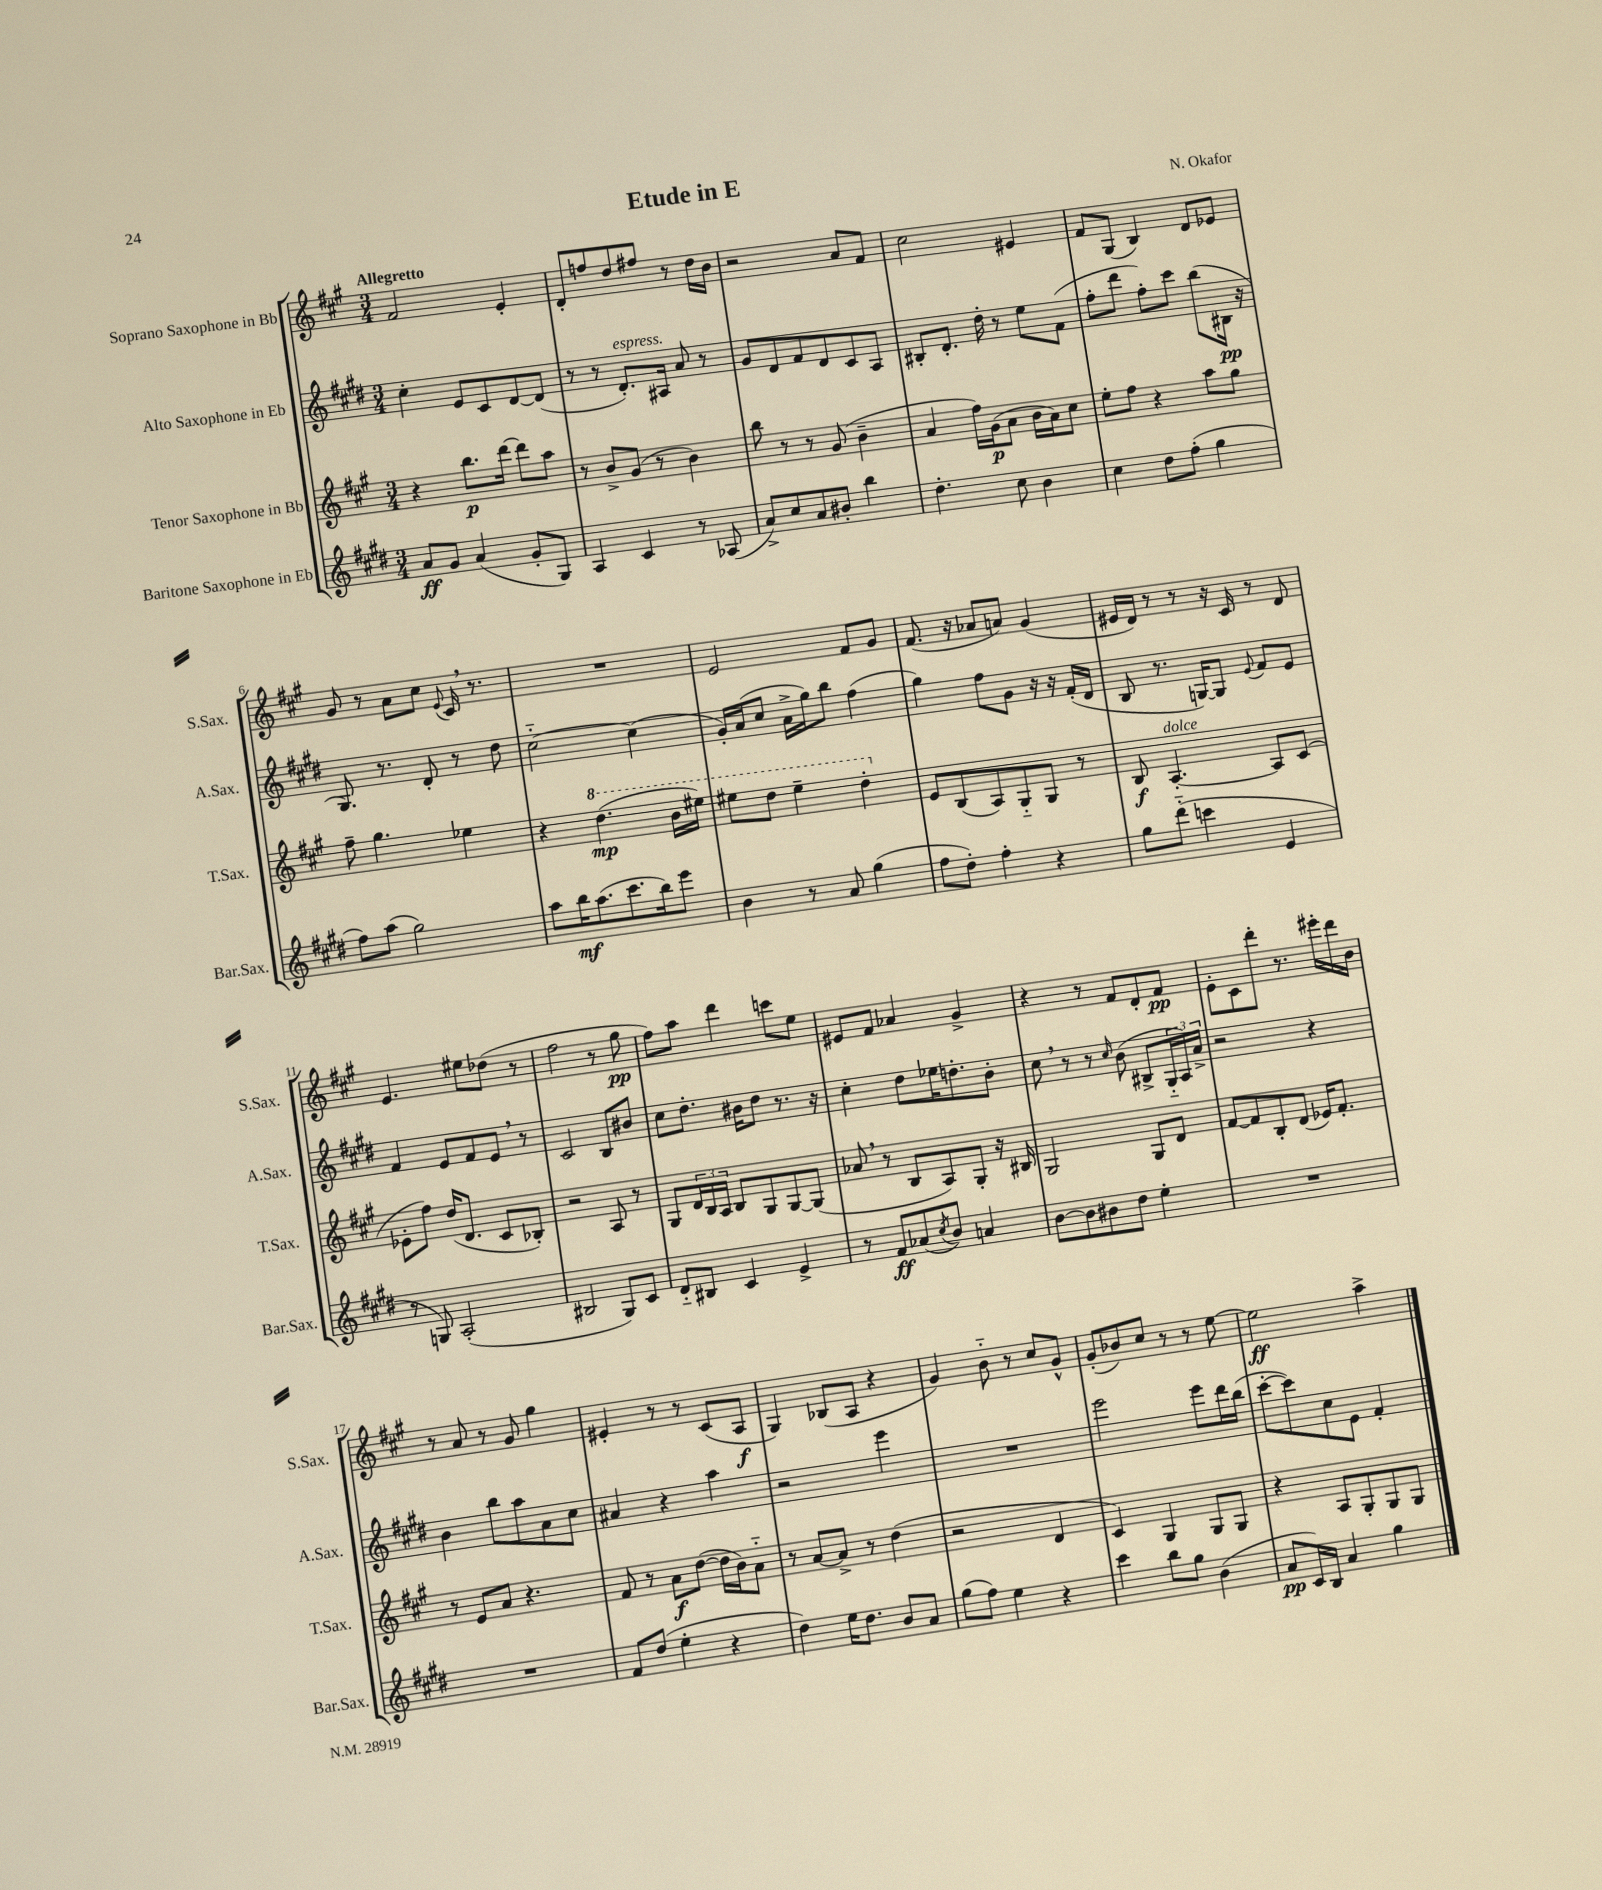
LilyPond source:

\header { title = "Etude in E" composer = "N. Okafor" }
<<
\new StaffGroup <<
\new Staff = "s0" \with { instrumentName = "Soprano Saxophone in Bb" shortInstrumentName = "S.Sax." } {
    \clef treble \key a \major \numericTimeSignature \time 3/4 \tempo "Allegretto"
    fis'2 e'4-. |
    d'8-. f''8 d''8 fis''8 r8 d''16 b'16 |
    r2 a'8 fis'8 |
    cis''2 eis'4 |
    fis'8 gis8( b4) d'8 ees'8 |
    gis'8 r8 a'8 cis''8 \appoggiatura { e'8 } cis'16 \breathe r8. |
    R2. |
    e'2 fis'8 gis'8 |
    fis'8.( r16 aes'8 a'8) gis'4( |
    eis'16 d'16) r8 r8 r16 cis'16 r8 d'8 |
    e'4. eis''8 des''8( r8 |
    fis''2 r8 gis''8\pp |
    fis''8) a''8 d'''4 c'''8 e''8 |
    eis'8 fis'8 aes'4 gis'4-> |
    r4 r8 fis'8 d'8-. fis'8\pp |
    e'8-. cis'8 d'''8-. r8. eis'''16-. d'''16 b'16 |
    r8 a'8 r8 gis'8 gis''4 |
    eis'4-. r8 r8 cis'8( a8\f |
    gis4) bes8( a8 r4 |
    gis'4) b'8-_ r8 cis''8 gis'8-^ |
    gis'8-.( bes'8) cis''8 r8 r8 e''8~ |
    e''2\ff a''4-> \bar "|." |
}
\new Staff = "s1" \with { instrumentName = "Alto Saxophone in Eb" shortInstrumentName = "A.Sax." } {
    \clef treble \key e \major \numericTimeSignature \time 3/4
    cis''4-. e'8 cis'8 dis'8~ dis'8( |
    r8 r8 dis'8.-.^\markup { \italic "espress." }) ais16 a'8 r8 |
    gis'8 dis'8 fis'8 dis'8 cis'8 a8 |
    bis8-. dis'8.-. dis''16-. r8 e''8 fis'8( |
    fis''8-. dis'''8 fis''8-.) cis'''8 b''8( bis16\pp r16 |
    gis8.) r8. dis'8-. r8 dis''8 |
    cis''2~-_ cis''4( |
    gis'16-.) a'16( cis''8 a'16-> gis''16) b''8 fis''4( |
    gis''4) fis''8 gis'8 r16 r16 fis'16-.( dis'16 |
    b8 r8. g16~) g8 \appoggiatura { e'8 } fis'8 e'8 |
    fis'4 e'8 fis'8 e'8 \breathe r8 |
    cis'2 b8 bis'8 |
    cis''8 dis''8.-. bis'16 dis''8 r8. r16 |
    cis''4-. dis''8 ees''16 d''8.-. b'8-. |
    cis''8 \breathe r8 r8 \grace { cis''16 } b'8( bis8-> \tuplet 3/2 { gis16-_ a16) a'16-> } |
    r2 r4 |
    b'4 b''8 a''8 a'8 cis''8 |
    ais'4 r4 a''4 |
    r2 e'''4 |
    R2. |
    e'''2 e'''8 dis'''16 b''16( |
    cis'''8~-. cis'''8) cis''8 e'8 fis'4-. \bar "|." |
}
\new Staff = "s2" \with { instrumentName = "Tenor Saxophone in Bb" shortInstrumentName = "T.Sax." } {
    \clef treble \key a \major \numericTimeSignature \time 3/4
    r4 b''8.\p d'''16~ d'''8 a''8 |
    r8 b'8-> gis'8( r8 b'4) |
    b''8 r8 r8 gis'8( b'4-- |
    a'4 fis''16) gis'16\p( a'8 b'16 a'16) cis''8 |
    e''8-. fis''8 r4 a''8 gis''8 |
    fis''8-- gis''4. ees''4 |
    r4 \ottava #1 d'''4.\mp( b''16 eis'''16) |
    eis'''8 d'''8 eis'''4-- d'''4-. \ottava #0 |
    e'8 b8( a8) gis8-_ gis8 r8 |
    b8\f a4.~-.^\markup { \italic "dolce" } a8 cis'8( |
    ees'8-. fis''8) d''16( d'8. cis'8 bes8-.) |
    r2 a8 r8 |
    gis8 \tuplet 3/2 { d'16 b16 a16 } b8 gis8 gis8~ gis8( |
    aes'8 \breathe r8 b8 a8) gis8-. r16 bis16 |
    gis2 gis8 d'8 |
    fis'8~ fis'8 b8-. d'8( ees'16) fis'8.-. |
    r8 e'8 a'8 r4. |
    fis'8 r8 a'8\f d''8~( d''16 b'16) a'8-_ |
    r8 a'8~ a'8-> r8 d''4( |
    r2 d'4 |
    cis'4) gis4 gis8 gis8 |
    r4 a8 gis8-. gis8 gis8 \bar "|." |
}
\new Staff = "s3" \with { instrumentName = "Baritone Saxophone in Eb" shortInstrumentName = "Bar.Sax." } {
    \clef treble \key e \major \numericTimeSignature \time 3/4
    a'8\ff gis'8 a'4( gis'8-. gis8) |
    a4 cis'4 r8 aes8( |
    a'8->) cis''8 a'8 bis'8-. b''4 |
    dis''4.-. cis''8 b'4 |
    cis''4 dis''8 fis''8-.( gis''4 |
    fis''8) a''8( gis''2) |
    a''8 b''16\mf a''8.( cis'''8. b''16) e'''8 |
    b'4 r8 a'8 gis''4( |
    fis''8 dis''8-.) fis''4-. r4 |
    gis''8 dis'''8-_( c'''4 e'4 |
    r8 g8) a2-.( |
    bis2 gis8) cis'8 |
    dis'8-_ bis8 cis'4 e'4-> |
    r8 fis'8\ff aes'8( \acciaccatura { cis''8 } b'8) a'4 |
    b'8~ b'8 bis'8 dis''8 e''4-. |
    R2. |
    R2. |
    fis'8 dis''8( e''4-. r4 |
    dis''4) e''16 dis''8. b'8 a'8 |
    gis''8( fis''8) e''4 r4 |
    cis'''4 b''8 gis''8 b'4( |
    a'8\pp cis'16) b16 a'4 gis''4 \bar "|." |
}
>>
>>
